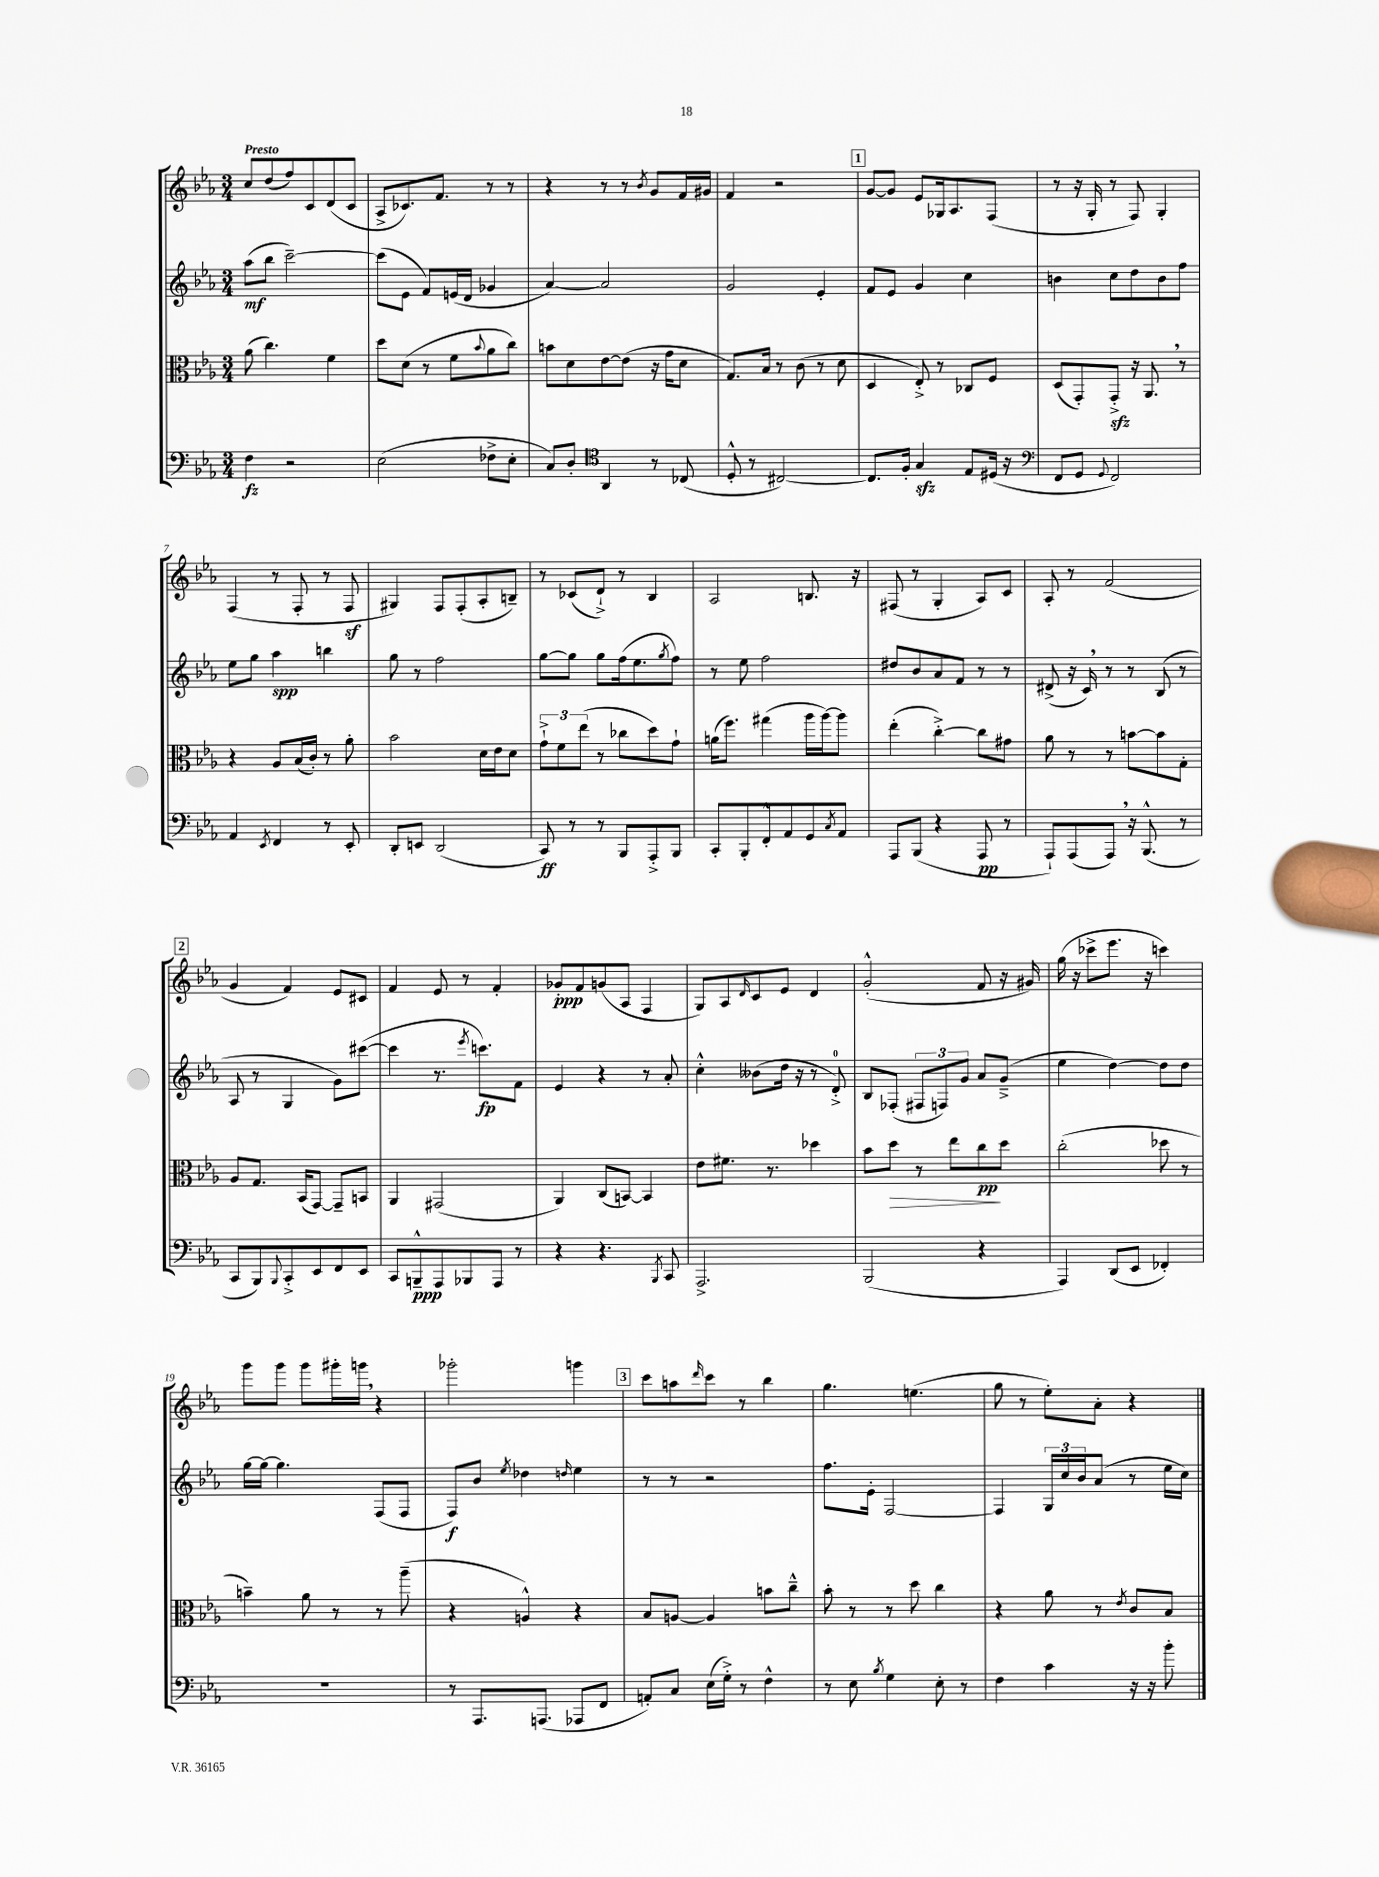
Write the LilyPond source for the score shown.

<<
\new StaffGroup <<
\new Staff = "s0" {
    \clef treble \key ees \major \numericTimeSignature \time 3/4 \tempo "Presto"
    c''8 d''8( f''8) c'8 d'8( c'8 |
    aes8-> ces'8.) f'8. r8 r8 |
    r4 r8 r8 \acciaccatura { bes'8 } g'8 f'16 gis'16 |
    f'4 r2 |
    \mark \markup { \box "1" } g'8~ g'8 ees'8 ges16 aes8. f8( |
    r8 r16 g16-. r8 f8) g4-. |
    f4( r8 f8-. r8 f8\sf |
    gis4) f8 f8-.( aes8-. b8--) |
    r8 ces'8( d'8-!->) r8 bes4 |
    aes2 b8. r16 |
    fis8( r8 g4-. aes8) c'8 |
    aes8-. r8 f'2( |
    \mark \markup { \box "2" } g'4 f'4) ees'8 cis'8 |
    f'4 ees'8 r8 f'4-. |
    ges'8-.\ppp f'8 g'8( aes8 f4 |
    g8) aes8 \grace { d'16 } c'8 ees'8 d'4 |
    g'2-.-^( f'8 r16 gis'16) |
    g''16( r16 ces'''8-> ees'''8. r16 c'''4) |
    g'''8 g'''8 g'''8 gis'''16-. g'''16 \breathe r4 |
    ges'''2-. g'''4 |
    \mark \markup { \box "3" } c'''8 a''8 \grace { d'''16 } c'''8 r8 bes''4 |
    g''4. e''4.( |
    g''8 r8 ees''8-.) aes'8-. r4 \bar "|." |
}
\new Staff = "s1" {
    \clef treble \key ees \major \numericTimeSignature \time 3/4
    aes''8\mf( bes''8 c'''2~--) |
    c'''8( ees'8 f'8) e'16( d'16 ges'4 |
    aes'4~) aes'2 |
    g'2 ees'4-. |
    \mark \markup { \box "1" } f'8 ees'8 g'4 c''4 |
    b'4 c''8 d''8 b'8 f''8 |
    ees''8 g''8 aes''4\spp b''4 |
    g''8 r8 f''2 |
    g''8~ g''8 g''8 f''16( ees''8. \acciaccatura { g''8 } f''8) |
    r8 ees''8 f''2 |
    dis''8 bes'8 aes'8 f'8 r8 r8 |
    dis'8->( r16 c'16) \breathe r8 r8 bes8( r8 |
    \mark \markup { \box "2" } aes8 r8 g4 g'8) cis'''8~( |
    cis'''4 r8. \acciaccatura { ees'''8 } c'''8.\fp) f'8 |
    ees'4 r4 r8 aes'8-. |
    c''4-.-^ beses'8( d''16 r16 r8 d'8-0-.->) |
    bes8 fes8-.( \tuplet 3/2 { fis8 f8) g'8 } aes'8 g'8--->( |
    ees''4 d''4~) d''8 d''8 |
    g''16~ g''16~ g''4. f8( f8 |
    f8\f) bes'8 \acciaccatura { ees''8 } des''4 \grace { d''16 } ees''4 |
    \mark \markup { \box "3" } r8 r8 r2 |
    f''8. ees'16-. f2~ |
    f4 \tuplet 3/2 { g16 c''16 bes'16 } aes'8( r8 ees''16 c''16) \bar "|." |
}
\new Staff = "s2" {
    \clef alto \key ees \major \numericTimeSignature \time 3/4
    aes'8( c''4.) f'4 |
    d''8 d'8( r8 f'8 \appoggiatura { bes'8 } aes'8 c''8) |
    b'8 d'8 ees'8~ ees'8( r16 g'16 d'8 |
    g8.) bes16 r8 c'8( r8 d'8 |
    \mark \markup { \box "1" } d4 ees8-.->) r8 ces8 f8 |
    d8( g,8-.) g,8-.->\sfz r16 aes,8. \breathe r8 |
    r4 aes8 bes16( c'16-.) r8 aes'8-. |
    bes'2 d'16 ees'16 d'8 |
    \tuplet 3/2 { g'8-!-> f'8 ees''8( } r8 ces''8 d''8) g'8-! |
    a'16( f''8.) gis''4( aes''16 aes''16~) aes''8 |
    ees''4-.( c''4~-.->) c''8 gis'8 |
    aes'8 r8 r8 b'8~ b'8 g8-. |
    \mark \markup { \box "2" } aes8 g8. bes,16( g,8~) g,8-- b,8 |
    aes,4 gis,2( |
    aes,4) c8( b,8~) b,4 |
    ees'8 fis'8. r8. des''4 |
    bes'8 d''8\> r8 ees''8 c''8\pp\! d''8 |
    c''2-.( des''8 r8 |
    b'4--) aes'8 r8 r8 aes''8--( |
    r4 a4-^) r4 |
    \mark \markup { \box "3" } bes8 a8~ a4 b'8 c''8---^ |
    bes'8-. r8 r8 d''8 c''4 |
    r4 aes'8 r8 \acciaccatura { ees'8 } c'8 bes8 \bar "|." |
}
\new Staff = "s3" {
    \clef bass \key ees \major \numericTimeSignature \time 3/4
    f4\fz r2 |
    ees2( fes8-> ees8-. |
    c8) d8-. \clef tenor aes,4 r8 ces8( |
    d8-.-^ r8 cis2~) |
    \mark \markup { \box "1" } cis8. f16-. g4\sfz ees8 dis16( r16 |
    \clef bass f,8 g,8 \appoggiatura { g,8 } f,2) |
    aes,4 \acciaccatura { ees,8 } f,4 r8 ees,8-. |
    d,8-. e,8 d,2( |
    c,8\ff) r8 r8 bes,,8 aes,,8-.-> bes,,8 |
    c,8-. bes,,8-. f,8-.-^ aes,8 g,8 \acciaccatura { c8 } aes,8 |
    aes,,8 bes,,8( r4 aes,,8\pp r8 |
    aes,,8-!) aes,,8( aes,,8) \breathe r16 bes,,8.-^( r8 |
    \mark \markup { \box "2" } c,8 bes,,8) \appoggiatura { bes,,8 } c,8-.-> ees,8 f,8 ees,8 |
    c,8 b,,8---^\ppp aes,,8 bes,,8 aes,,8 r8 |
    r4 r4. \acciaccatura { bes,,8 } c,8 |
    aes,,2.-> |
    bes,,2( r4 |
    aes,,4) d,8( ees,8 fes,4-.) |
    R2. |
    r8 aes,,8. a,,8.( aes,,8 f,8 |
    \mark \markup { \box "3" } a,8-.) c8 ees16( g16-.->) r8 f4-^ |
    r8 ees8 \acciaccatura { bes8 } g4 ees8-. r8 |
    f4 c'4 r16 r16 bes'8-. \bar "|." |
}
>>
>>
